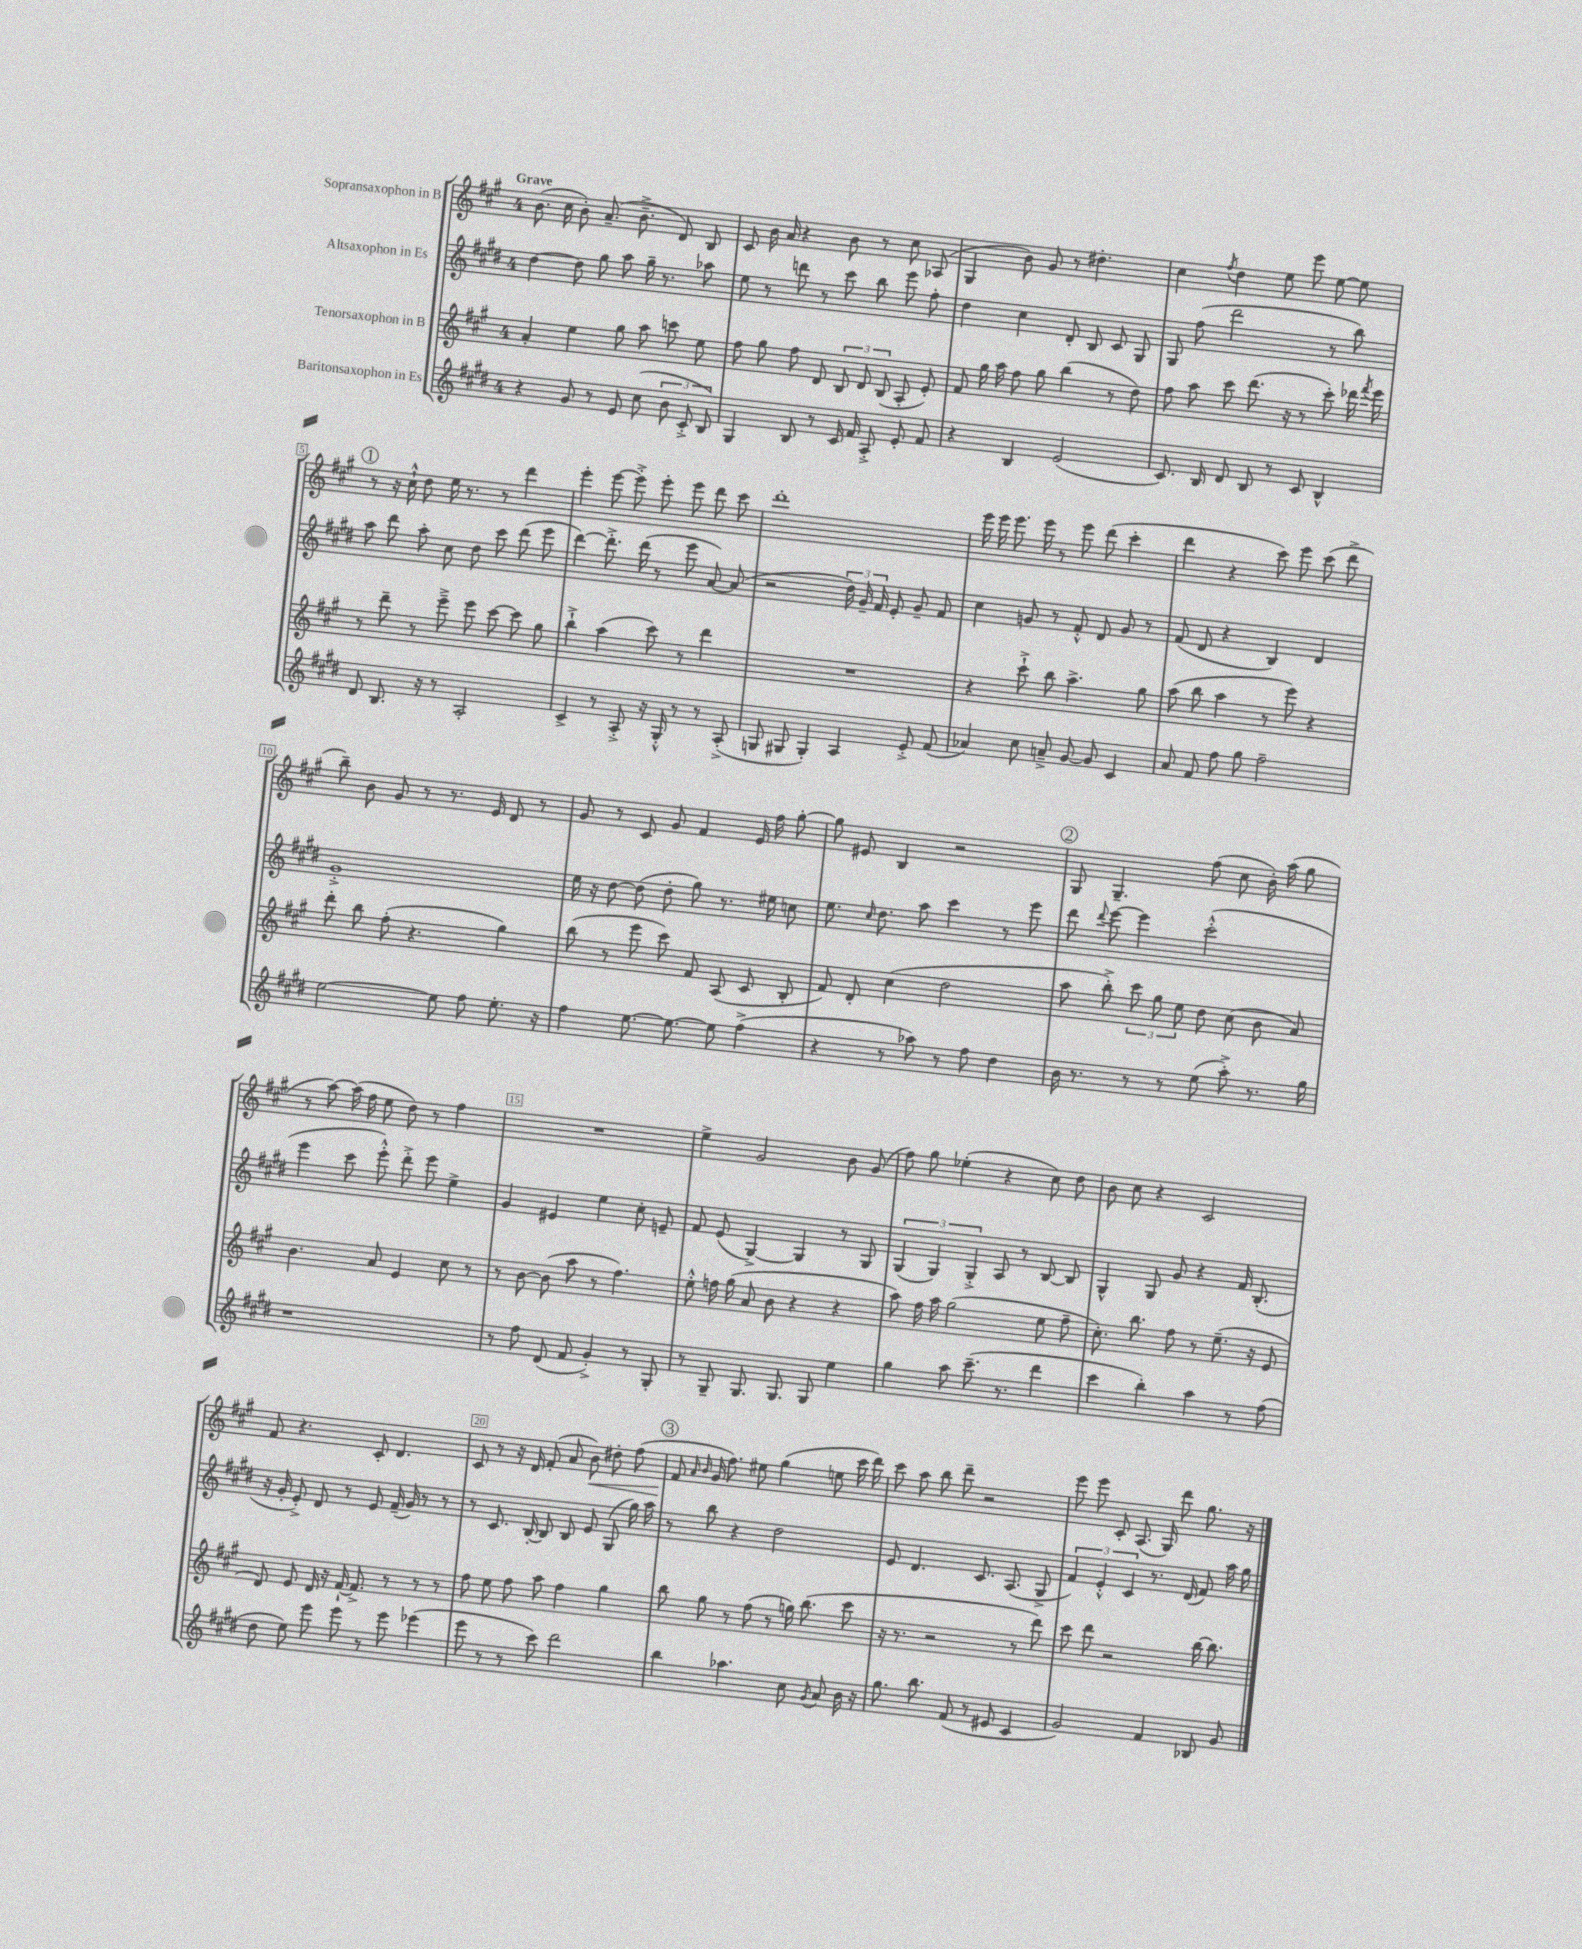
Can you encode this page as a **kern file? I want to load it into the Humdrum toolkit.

**kern	**kern	**kern	**kern
*staff4	*staff3	*staff2	*staff1
*clefG2	*clefG2	*clefG2	*clefG2
*k[f#c#g#d#]	*k[f#c#g#]	*k[f#c#g#d#]	*k[f#c#g#]
*M4/4	*M4/4	*M4/4	*M4/4
4r	4a'	[4dd#	(8.b
.	.	.	16cc#
8g#	4ee	8dd#]	8b')
8r	.	8gg#	(8.a~
8e	8gg#	8aa	.
.	.	.	8.b~^
(8cc#	8aa	16gg#~	.
.	.	8.r	.
12b	8ccc	.	8d)
12c#'^	.	.	.
.	8ee	8aa-	8B
12B)	.	.	.
=	=	=	=
4G#	8ff#	8ee	8c#
.	8gg#	8r	16b
.	.	.	16a
8B	8ff#	8ddd	4r
8r	8d	8r	.
16c#	12B	8ccc#	8b
16f#	.	.	.
.	12d	.	.
8A'^	.	8bb	8r
.	(12B	.	.
8e'	8A'	8eee	8cc#
8f#	8e')	8ff#'	(8A-
=	=	=	=
4r	8f#	4dd#	4G#
.	16gg#	.	.
.	16aa	.	.
4B	8ff#	4cc#	8b)
.	8gg#	.	8g#
(2e	(4bb	8d#'	8r
.	.	8B	4.dd#'
.	8r	8c#	.
.	8dd)	8G#	.
=	=	=	=
8.c#)	8ff#	8G#	4cc#
.	8aa	(8ff#	.
16B	.	.	.
.	.	.	8qff#
8d#	8ccc#	2ddd#	4dd
8B	(8.ddd	.	.
8r	.	.	8ee
.	16r	.	.
8c#	8r	.	8eee
4B^^	8ccc#')	8r	[8ee
.	16ddd-	8bb)	8ee]
.	8qfff#	.	.
.	16eee	.	.
=	=	=	=
8d#	8r	8aa	8r
8.B	8ddd~	8ddd#	16r
.	.	.	16cc#`^^
.	8r	8aa'	8dd
16r	.	.	.
8r	8eee~^	8cc#	16ee
.	.	.	8.r
2A'	8eee	8dd#	.
.	[8ccc#	8ccc#	8r
.	8ccc#]	(8ddd#	4ddd
.	8gg#	8eee	.
=	=	=	=
4c#^	4bb`^	[4ddd#)	4eee'
8r	(4aa	8.ddd#'^]	[8eee
8A'^	.	.	8eee'^]
.	.	(16ddd#	.
16r	8ccc#)	8r	8eee'
16G#'^^	.	.	.
8r	8r	8eee	8eee
8r	4ddd	[8a)	8ddd
(8A'^	.	(8a]	8ccc#
=	=	=	=
8G	1r	2r	1ddd'
8G#	.	.	.
4G#')	.	.	.
4A	.	24dd#)	.
.	.	24g#~	.
.	.	24f#	.
.	.	8e'	.
8e'^	.	8g#~	.
(8f#	.	8f#	.
=	=	=	=
4a-)	4r	4cc#	16eee
.	.	.	16eee
.	.	.	8.eee
8cc#	8ccc#`^	8g	.
.	.	.	16eee
8a~^	8bb	8r	8r
[8g#	4.aa^	8f#'^^	8eee
8g#]	.	8d#	(8ddd
4c#	.	8g	4ccc#'
.	8gg#	8r	.
=	=	=	=
8a	(8aa	(8f#	4ddd
8f#	8bb	8d#	.
8ff#	4aa	4r	4r
8gg#	.	.	.
2ff#~	8r	4B)	8ccc#)
.	8eee)	.	8eee
.	4r	4d#	(8ccc#
.	.	.	8ddd^
=	=	=	=
[2ee	8ddd'	1g#'^	8bb~)
.	8bb	.	8b
.	(8ff#'	.	8g#
.	4.r	.	8r
8ee]	.	.	8.r
8ff#	.	.	.
.	.	.	16e
8.ee'	4gg#)	.	8d
.	.	.	8r
16r	.	.	.
=	=	=	=
4ff#	(8bb	16ee	8g#
.	.	16r	.
.	8r	[8dd#	8r
[8.ee	8eee	(8dd#]	8c#
.	8ccc#)	8dd#'	8g#
8.ee_	.	.	.
.	8f#	8gg#)	4f#
8ee]	(8A	8.r	.
(4ff#^	8c#	.	16e
.	.	16ee#	16ff#
.	8B'	8cc	[8gg#'
=	=	=	=
4r	8f#)	8.ee	8gg#]
.	8d'	.	8e#
.	.	16qqcc#	.
.	.	8.dd#	.
8r	(4cc#	.	4B
8aa-)	.	8aa	.
8r	2dd	4ccc#	2r
8ff#	.	.	.
4dd#	.	8r	.
.	.	8eee	.
=	=	=	=
16b	8aa	8ddd#	8G#
8.r	.	.	.
.	.	8qqddd#	.
.	8bb'^)	[8eee	4.G#~
8r	12ccc#	4eee]	.
.	12gg#	.	.
8r	.	.	.
.	12ee	.	.
(8ee	8dd	(2ccc#'^^	(8ff#
8aa'^)	(8cc#	.	8cc#
8.r	8b	.	16b')
.	.	.	(16aa
.	8a)	.	8gg#
16gg#	.	.	.
=	=	=	=
1r	4.b	4eee	8r
.	.	.	[8aa)
.	.	8ccc#	(16aa]
.	.	.	16ff#
.	8a	8eee'^^)	8ee
.	4e	8ddd#'^	8dd)
.	.	8eee	8r
.	8cc#	4ee^	4ff#
.	8r	.	.
=	=	=	=
8r	8r	4g#	1r
8ff#	[8b	.	.
(8d#	(8b]	4e#	.
8f#	8aa	.	.
4g#'^)	8r	4ee	.
.	4.ff#)	.	.
8r	.	8cc#'	.
8G#'	.	8e~	.
=	=	=	=
8r	8ee'^^	8f#	4ee^
8G#~	16ff	(8e	.
.	(16gg#	.	.
8.G#	8a	[4G#^)	2g#
.	8b	.	.
8.G#	.	.	.
.	4r	4G#]	.
8G#	.	.	.
4ee	4r	8r	8b
.	.	8G#	(8g#
=	=	=	=
4gg#	8aa)	(6G#	8ff#)
.	16ff#	.	8gg#
.	.	6G#)	.
.	16aa	.	.
8aa	(2gg#	.	(4ee-'
.	.	6G#'^	.
(8.ccc#~	.	.	.
.	.	8A	4r
8.r	.	.	.
.	.	8r	.
4ddd#	8ee	[8B	8cc#)
.	8ff#~	8B]	8dd
=	=	=	=
4ccc#	8.cc#')	4G#^^	8b
.	.	.	8cc#
.	8.bb	.	.
4bb')	.	8G#	4r
.	8ff#	8g#	.
4aa	8r	4r	2c#
.	(8.ee~	.	.
8r	.	16f#	.
.	16r	(8.B'	.
(8ff#	8e	.	.
=	=	=	=
8dd#	8d)	16r	8f#
.	.	16g#'	.
8ee)	8e	8e'^)	4.r
8eee	16d	8d#	.
.	16r	.	.
8eee	[16f#`	8r	.
.	8.f#^]	.	.
8r	.	8e	8c#'
8eee	8r	(16f#~	4.d
.	.	16g#)	.
(4eee-	8r	8r	.
.	8r	8r	.
=	=	=	=
8eee	8ff#	8r	8c#
8r	8ee	8.c#	8r
8r	8ff#	.	16r
.	.	[16B'	16d
8ccc#)	8aa	8B]	(8f#'
2ddd#	4ff#	8B	8a
.	.	8e	8b)
.	4gg#	(8G#	8dd#'
.	.	16gg#)	(8ff#
.	.	16aa	.
=	=	=	=
4bb	8bb	8r	8f#
.	.	.	16qqa
.	.	.	16qqb
.	8gg#	8bb	16g#
.	.	.	8.ff#)
4.aa-	8r	4r	.
.	(8ff#	.	8ee#
.	8r	2dd#	(4gg#
8cc#	16gg)	.	.
.	(8.bb	.	.
8qg#	.	.	.
8a	.	.	8ee
16b	8ccc#	.	16ccc#
16r	.	.	16ddd)
=	=	=	=
8.gg#	16r	8e	8ccc#
.	8.r	.	.
.	.	4.d#	8aa
8.bb	.	.	.
.	2r	.	8bb
(8f#	.	.	8ddd~
8r	.	8.c#	2r
8e#	.	.	.
.	.	(8.A	.
4c#	8r	.	.
.	8ddd)	8G#^	.
=	=	=	=
2g#)	8ccc#	6f#)	8eee
.	8ddd	.	8eee
.	.	6e'^^	.
.	2r	.	8c#'
.	.	6c#	.
.	.	.	(8.A
4f#	.	8.r	.
.	.	.	16G#)
.	.	.	8ddd
.	.	(16d#	.
8B-	[16bb	8f#)	8.gg#
.	8.bb]	.	.
8g#	.	16aa	.
.	.	16gg#	16r
==	==	==	==
*-	*-	*-	*-
